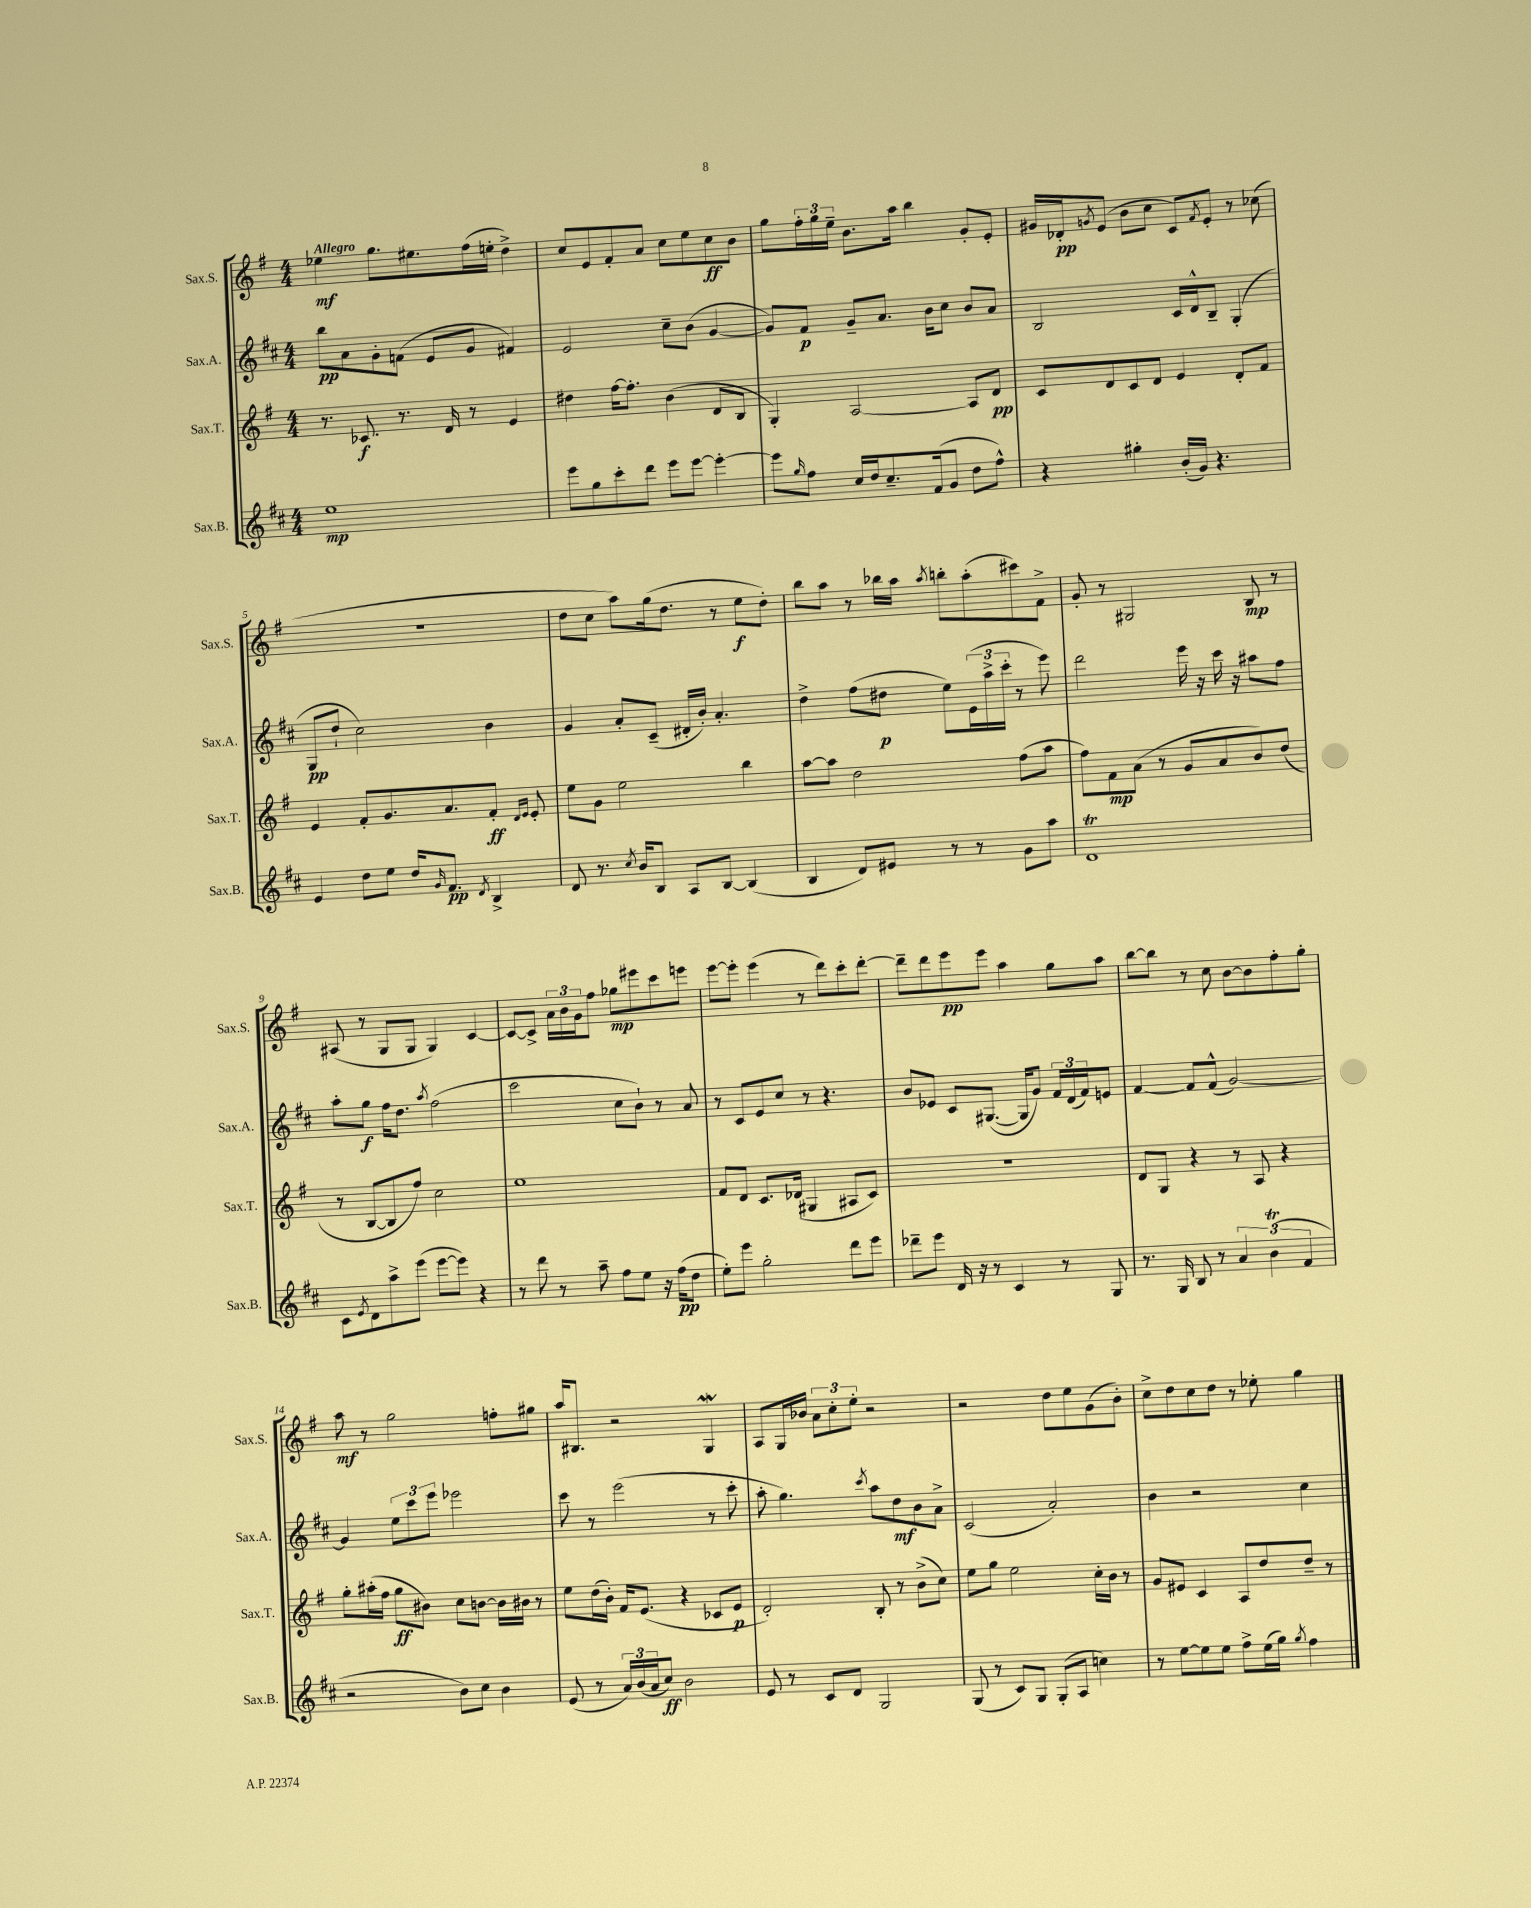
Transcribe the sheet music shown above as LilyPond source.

<<
\new StaffGroup <<
\new Staff = "s0" \with { instrumentName = "Sax.S." shortInstrumentName = "Sax.S." } {
    \clef treble \key g \major \numericTimeSignature \time 4/4 \tempo "Allegro"
    ees''4\mf g''8. eis''8. fis''16( e''16-. d''4->) |
    c''8 e'8 fis'8-. a'8 c''8 e''8 c''8\ff b'8 |
    g''8 \tuplet 3/2 { fis''16-. g''16 e''16-- } b'8. a''16 b''4 g'8-. e'8-. |
    gis'16 des'16-.\pp \acciaccatura { g'8 } e'8( b'8 c''8 c'8) \acciaccatura { fis'8 } e'8-. r8 ces''8( |
    r1 |
    d''8 c''8 a''8) g''16( d''8. r8 e''8\f d''8-.) |
    b''8 a''8 r8 bes''16 a''16 \acciaccatura { a''8 } b''8-. a''8-.( cis'''8) fis'8-> |
    g'8-. r8 gis2 b8\mp r8 |
    ais8( r8 g8 g8 g4) c'4~ |
    c'8~ c'8-> \tuplet 3/2 { a'16 b'16 g'16 } fis''8 ges''8\mp eis'''8 c'''8 e'''8 |
    e'''8~ e'''8-. e'''4( r8 d'''8) c'''8-. d'''8~-. |
    d'''8-- d'''8 e'''8\pp e'''8 a''4 g''8 a''8 |
    b''8~ b''8 r8 c''8 b'8~ b'8 fis''8-. g''8-. |
    a''8\mf r8 g''2 f''8-. gis''8 |
    a''16 bis8. r2 g4\mordent |
    a8 g16 bes'16 \tuplet 3/2 { a'8 c''8-. e''8-. } r2 |
    r2 d''8 e''8 g'8( b'8-.) |
    c''8-> d''8 c''8 d''8 r8 ees''8-. g''4 \bar "|." |
}
\new Staff = "s1" \with { instrumentName = "Sax.A." shortInstrumentName = "Sax.A." } {
    \clef treble \key d \major \numericTimeSignature \time 4/4
    b''8\pp a'8 g'8-. f'8( e'8 g'8 fis'4) |
    e'2 cis''8-- b'8( g'4~ |
    g'8) fis'8\p g'8-- a'8. b'16 cis''8 b'8 a'8 |
    b2 cis'16 d'16-^ b8-- g4-.( |
    g8\pp d''8-! cis''2) b'4 |
    g'4 a'8-. cis'8--( dis'16-. b'16-.) a'4.-. |
    d''4-> fis''8( dis''8\p e''8) \tuplet 3/2 { e'16( a''16-> cis'''16-. } r8 e'''8) |
    d'''2 e'''16 r16 cis'''16 r16 ais''8 fis''8 |
    a''8-. g''8\f fis''16 d''8. \acciaccatura { a''8 } fis''2( |
    cis'''2 cis''8 b'8-!) r8 a'8 |
    r8 cis'8 e'8 cis''8 r8 r4. |
    b'8 ees'8 cis'8 gis8.~( gis16 g'8) \tuplet 3/2 { fis'16 d'16( fis'16) } e'8 |
    fis'4~ fis'8 fis'8-^( g'2~) |
    g'4 \tuplet 3/2 { e''8 cis'''8 e'''8 } ees'''2 |
    cis'''8 r8 e'''2( r8 cis'''8-. |
    a''8-. g''4.) \acciaccatura { cis'''8 } a''8 d''8\mf b'8 a'8-> |
    cis'2( a'2-.) |
    b'4 r2 cis''4 \bar "|." |
}
\new Staff = "s2" \with { instrumentName = "Sax.T." shortInstrumentName = "Sax.T." } {
    \clef treble \key g \major \numericTimeSignature \time 4/4
    r8. ces'8.\f r8. d'16 r8 e'4 |
    dis''4 fis''16~ fis''8.-. b'4( d'8 b8 |
    g4-.) a2~ a8 d'8\pp |
    c'8 d'8 c'8 d'8 e'4 d'8-. fis'8 |
    e'4 fis'8-. g'8. a'8. fis'8-.\ff \grace { d'16 e'16 } e'8-. |
    e''8 g'8 e''2 b''4 |
    a''8~ a''8 d''2 fis''8( a''8 |
    fis''8) fis'8\mp a'8( r8 g'8 a'8 b'8) d''8( |
    r8 b8~ b8 fis''8) c''2 |
    e''1 |
    fis'8 d'8 c'8. des'16( gis4 ais8 c'8) |
    R1 |
    d'8 g8 r4 r8 a8 r4 |
    g''8-. ais''16-.( fis''16 g''8\ff bis'8) c''8 b'8~ b'16 bis'16 r8 |
    e''8 d''16( b'16-.) fis'16 e'8.( r4 ces'8 e'8\p |
    d'2-.) b8-. r8 b'8->( c''8) |
    e''8 g''8 e''2 c''16-. b'16 r8 |
    g'8 eis'8 c'4 a8 d''8 d''8-- r8 \bar "|." |
}
\new Staff = "s3" \with { instrumentName = "Sax.B." shortInstrumentName = "Sax.B." } {
    \clef treble \key d \major \numericTimeSignature \time 4/4
    e''1\mp |
    e'''8 g''8 cis'''8-. d'''8 e'''8 e'''8~ e'''4~-. |
    e'''8 \grace { g''16 } fis''8 cis''16 d''16 cis''8.-- fis'16( g'8 d''8 fis''8-^) |
    r4 gis''4-. b'16-.( g'16) r4. |
    e'4 d''8 e''8 d''16 \grace { g'16 } fis'8.\pp \acciaccatura { d'8 } b4-> |
    d'8 r8. \acciaccatura { cis''8 } b'16 b8 a8 b8~ b4( |
    b4 d'8) eis'8 r8 r8 g'8 a''8 |
    d'1\trill |
    cis'8 \acciaccatura { e'8 } d'8 a''8-> e'''8( e'''8~ e'''8) r4 |
    r8 d'''8 r8 a''8-- fis''8 e''8 r16 fis''16\pp( d''8 |
    e''8-.) e'''8 g''2-. d'''8 e'''8 |
    des'''8-- e'''8 d'16 r16 r8 cis'4 r8 g8 |
    r8. g16 b8 r8 \tuplet 3/2 { a'4 b'4\trill( fis'4 } |
    r2 b'8) cis''8 b'4 |
    e'8( r8 \tuplet 3/2 { a'16) b'16( a'16 } cis''8\ff) b'2 |
    e'8 r8 cis'8 d'8 g2 |
    g8( r8 cis'8) g8 g8-.( a8 c''4) |
    r8 e''8~ e''8 e''8 fis''8-> e''16( g''16) \acciaccatura { g''8 } fis''4 \bar "|." |
}
>>
>>
